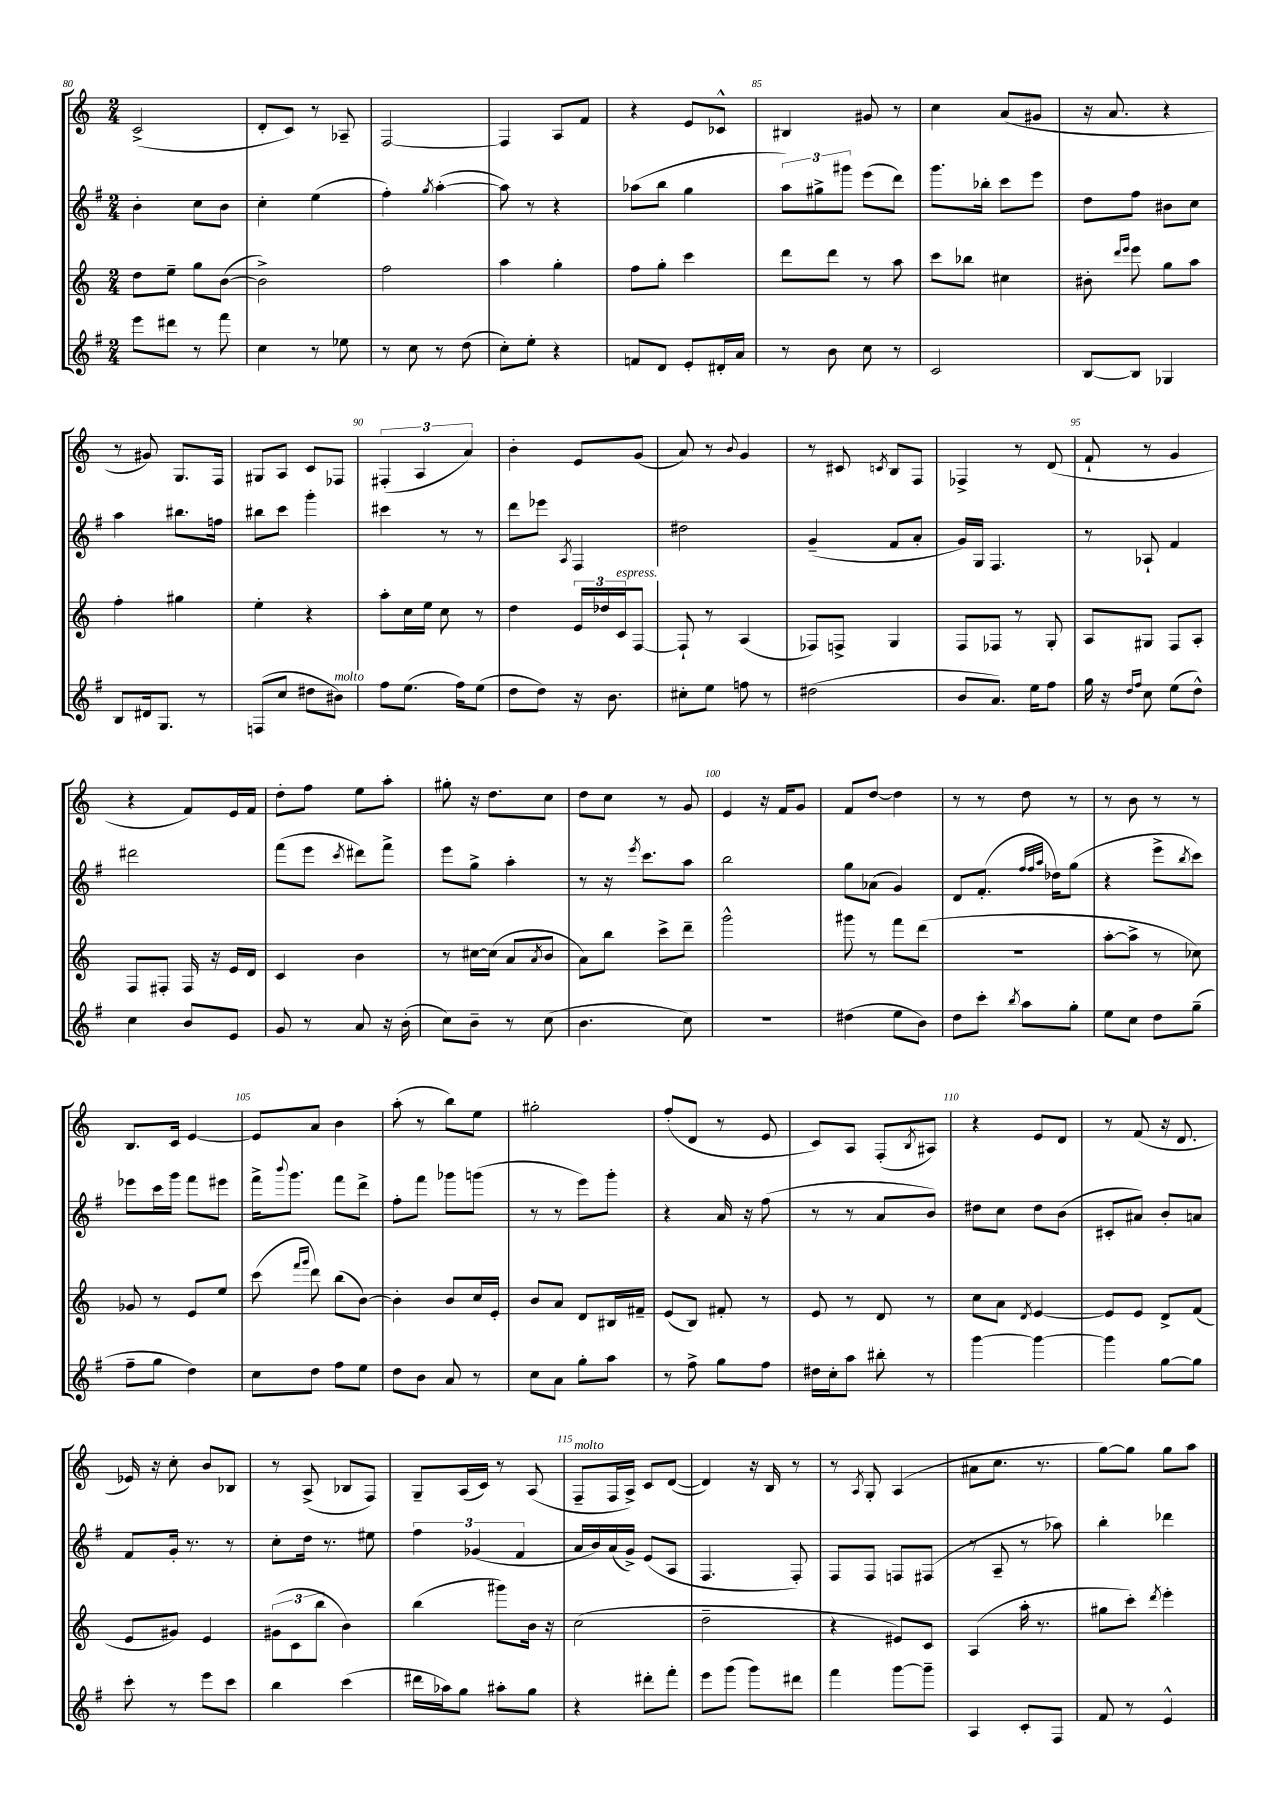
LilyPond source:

<<
\new StaffGroup <<
\new Staff = "s0" {
    \clef treble \key c \major \numericTimeSignature \time 2/4
    c'2->( |
    d'8-. c'8) r8 aes8-- |
    f2~ |
    f4 a8 f'8 |
    r4 e'8 ces'8-^ |
    bis4 gis'8 r8 |
    c''4 a'8( gis'8 |
    r16 a'8. r4 |
    r8 gis'8) g8. f16 |
    gis8 a8 c'8 fes8 |
    \tuplet 3/2 { fis4-.( a4 a'4) } |
    b'4-. e'8 g'8( |
    a'8) r8 \appoggiatura { b'8 } g'4 |
    r8 cis'8 \acciaccatura { c'8 } b8 f8 |
    fes4-> r8 d'8( |
    f'8-! r8 g'4 |
    r4 f'8) e'16 f'16 |
    d''8-. f''8 e''8 a''8-. |
    gis''8-. r16 d''8. c''8 |
    d''8 c''8 r8 g'8 |
    e'4 r16 f'16 g'8 |
    f'8 d''8~ d''4 |
    r8 r8 d''8 r8 |
    r8 b'8 r8 r8 |
    b8. c'16 e'4~ |
    e'8 a'8 b'4 |
    a''8-.( r8 b''8) e''8 |
    gis''2-. |
    f''8-.( d'8 r8 e'8 |
    c'8) a8 f8-.( \acciaccatura { b8 } ais8) |
    r4 e'8 d'8 |
    r8 f'8( r16 d'8. |
    ees'16) r16 c''8-. b'8 bes8 |
    r8 a8->( bes8 f8) |
    g8-- a16( c'16) r8 a8( |
    f8--^\markup { \italic "molto" } f16 a16->) c'8 d'8~( |
    d'4) r16 b16 r8 |
    r8 \acciaccatura { a8 } g8-. a4( |
    ais'8 c''8. r8. |
    g''8~) g''8 g''8 a''8 \bar "|." |
}
\new Staff = "s1" {
    \clef treble \key g \major \numericTimeSignature \time 2/4
    b'4-. c''8 b'8 |
    c''4-. e''4( |
    fis''4-.) \acciaccatura { g''8 } a''4~-.( |
    a''8) r8 r4 |
    aes''8( b''8 g''4 |
    \tuplet 3/2 { a''8) gis''8-> gis'''8 } e'''8( d'''8) |
    g'''8. bes''16-. c'''8 e'''8 |
    d''8 fis''8 bis'8 c''8 |
    a''4 bis''8. f''16 |
    bis''8 c'''8 g'''4-. |
    cis'''4 r8 r8 |
    d'''8 ees'''8 \acciaccatura { a8 } fis4 |
    dis''2 |
    g'4--( fis'8 a'8-. |
    g'16) g16 fis4. |
    r8 aes8-! fis'4 |
    dis'''2 |
    fis'''8( e'''8 \acciaccatura { c'''8 } dis'''8) fis'''8-> |
    e'''8 g''8-> a''4-. |
    r8 r16 \acciaccatura { e'''8 } c'''8. a''8 |
    b''2 |
    g''8 aes'8( g'4) |
    d'8 fis'8.-.( \grace { fis''32 fis''32 a''32 } des''16) g''8( |
    r4 e'''8-> \acciaccatura { b''8 } c'''8) |
    ees'''8 c'''16 g'''16 fis'''8 eis'''8 |
    fis'''16-> \appoggiatura { b'''8 } g'''8. fis'''8 d'''8-> |
    fis''8-. fis'''8 ges'''8 g'''8( |
    r8 r8 e'''8) g'''8-. |
    r4 a'16 r16 fis''8( |
    r8 r8 a'8 b'8) |
    dis''8 c''8 dis''8 b'8( |
    cis'8-. ais'8) b'8-. a'8 |
    fis'8 g'16-. r8. r8 |
    c''8-. d''16 r8. eis''8 |
    \tuplet 3/2 { fis''4 ges'4( fis'4 } |
    a'16 b'16) a'16( g'16->) e'8( a8 |
    fis4. fis8-.) |
    fis8 fis8 f8 fis8( |
    r8 a8-- r8 aes''8) |
    b''4-. des'''4 \bar "|." |
}
\new Staff = "s2" {
    \clef treble \key c \major \numericTimeSignature \time 2/4
    d''8 e''8-- g''8 b'8~( |
    b'2->) |
    f''2 |
    a''4 g''4-. |
    f''8 g''8-. c'''4 |
    d'''8 d'''8 r8 a''8 |
    c'''8 bes''8 cis''4 |
    bis'8-. \grace { d'''16 e'''16 } e'''8 g''8 a''8 |
    f''4-. gis''4 |
    e''4-. r4 |
    a''8-. c''16 e''16 c''8 r8 |
    d''4 \tuplet 3/2 { e'16 des''16 c'16^\markup { \italic "espress." } } f8~ |
    f8-! r8 a4( |
    fes8) f8-> g4 |
    f8 fes8 r8 g8-. |
    a8 gis8 f8 a8-. |
    f8 fis8-. fis16 r16 e'16 d'16 |
    c'4 b'4 |
    r8 cis''16~ cis''16( a'8 \acciaccatura { a'8 } b'8 |
    a'8) b''8 c'''8-> d'''8-- |
    g'''2-^ |
    gis'''8 r8 f'''8 d'''8( |
    R2 |
    a''8~-. a''8-> r8 ces''8) |
    ges'8 r8 e'8 e''8 |
    c'''8( \grace { f'''16 g'''16 } d'''8) b''8( b'8~) |
    b'4-. b'8 c''16 e'16-. |
    b'8 a'8 d'8 bis16 fis'16-- |
    e'8( b8) fis'8-. r8 |
    e'8 r8 d'8 r8 |
    c''8 a'8 \acciaccatura { d'8 } e'4~ |
    e'8 e'8 d'8-> f'8( |
    e'8 gis'8) e'4 |
    \tuplet 3/2 { gis'8( c'8 b''8 } b'4) |
    b''4( gis'''8) b'16 r16 |
    c''2( |
    d''2-- |
    r4 eis'8) c'8 |
    a4( a''16-. r8. |
    gis''8 c'''8-.) \acciaccatura { d'''8 } e'''4-. \bar "|." |
}
\new Staff = "s3" {
    \clef treble \key g \major \numericTimeSignature \time 2/4
    e'''8 dis'''8 r8 fis'''8 |
    c''4 r8 ees''8 |
    r8 c''8 r8 d''8( |
    c''8-.) e''8-. r4 |
    f'8 d'8 e'8-. dis'16-. a'16 |
    r8 b'8 c''8 r8 |
    c'2 |
    b8~ b8 ges4 |
    b8 dis'16 g8. r8 |
    f8( c''8 dis''8 bis'8^\markup { \italic "molto" }) |
    fis''8 e''8.( fis''16) e''8( |
    d''8 d''8) r16 b'8. |
    cis''8-. e''8 f''8 r8 |
    dis''2( |
    b'8 a'8.) e''16 fis''8 |
    g''16 r16 \grace { d''16 fis''16 } c''8 e''8( d''8-^) |
    c''4 b'8 e'8 |
    g'8 r8 a'8 r16 b'16-.( |
    c''8) b'8-- r8 c''8( |
    b'4. c''8) |
    R2 |
    dis''4( e''8 b'8) |
    d''8 c'''8-. \acciaccatura { b''8 } a''8 g''8-. |
    e''8 c''8 d''8 g''8--( |
    fis''8-- g''8 d''4) |
    c''8 d''8 fis''8 e''8 |
    d''8 b'8 a'8 r8 |
    c''8 a'8 g''8-. a''8 |
    r8 fis''8-> g''8 fis''8 |
    dis''16 c''16-. a''8 bis''8-. r8 |
    g'''4~ g'''4~ |
    g'''4 g''8~ g''8 |
    c'''8-. r8 e'''8 c'''8 |
    b''4 c'''4( |
    dis'''16 aes''16) g''8 ais''8-. g''8 |
    r4 dis'''8-. fis'''8-. |
    e'''8 g'''8( g'''8) dis'''8 |
    fis'''4 g'''8~ g'''8-- |
    a4 c'8-. fis8 |
    fis'8 r8 e'4-^ \bar "|." |
}
>>
>>
\layout { \context { \Score currentBarNumber = #80 \override BarNumber.break-visibility = ##(#f #t #t) barNumberVisibility = #(every-nth-bar-number-visible 5) } }
